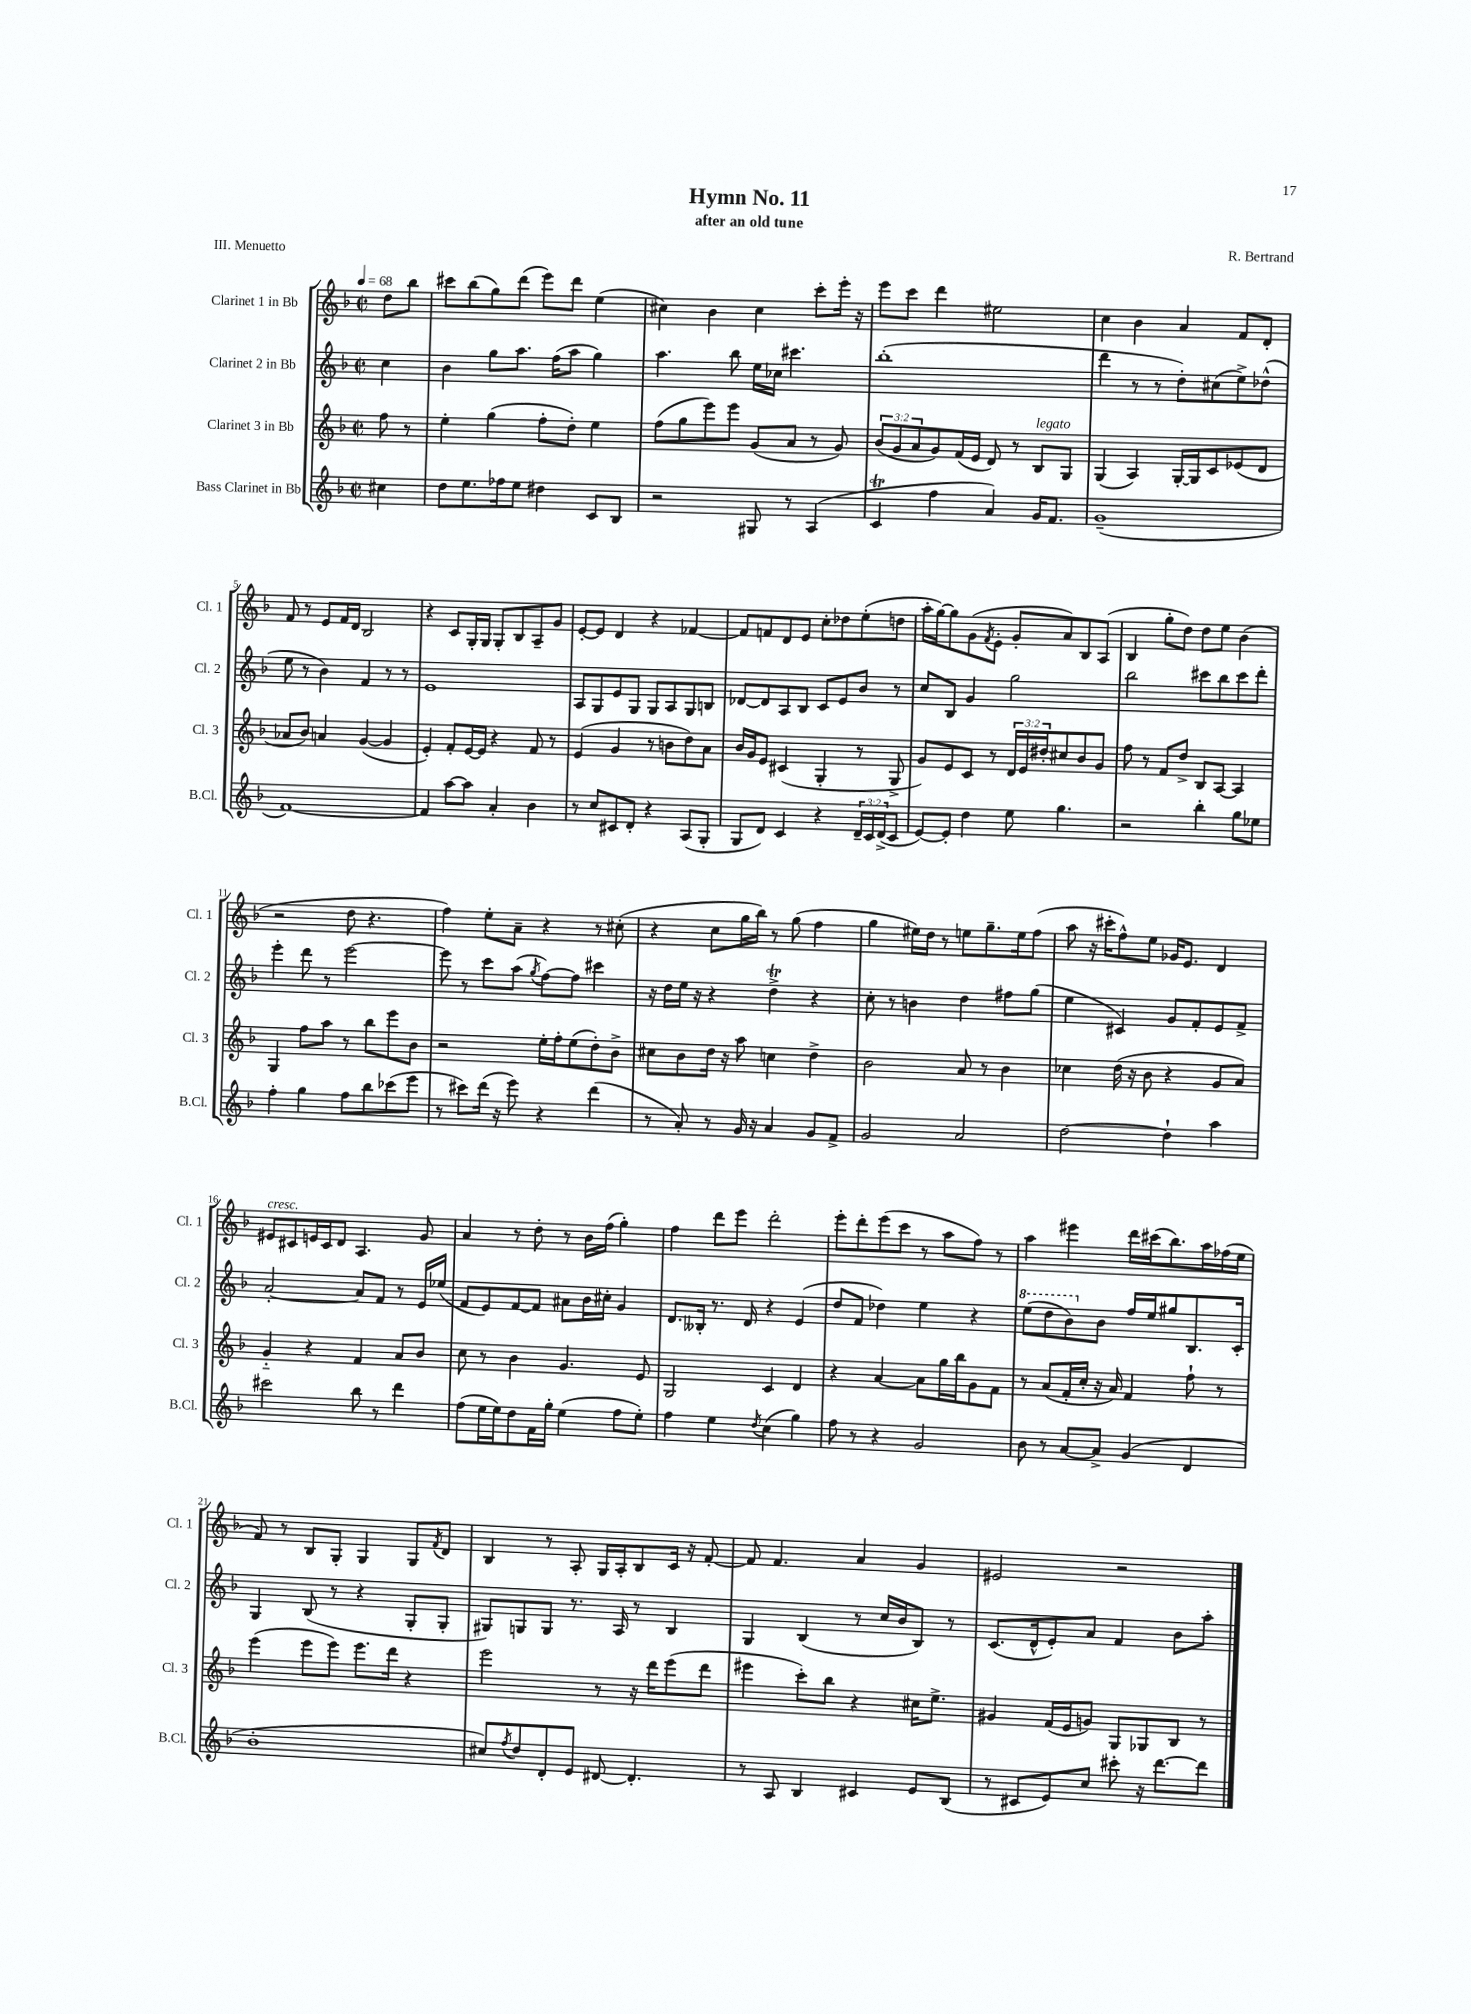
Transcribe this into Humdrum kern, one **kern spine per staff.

**kern	**kern	**kern	**kern
*staff4	*staff3	*staff2	*staff1
*clefG2	*clefG2	*clefG2	*clefG2
*k[b-]	*k[b-]	*k[b-]	*k[b-]
*M2/2	*M2/2	*M2/2	*M2/2
*met(c|)	*met(c|)	*met(c|)	*met(c|)
*MM68	*MM68	*MM68	*MM68
4cc#	8ff	4cc	8dd
.	8r	.	8bb-
=	=	=	=
8dd	4ee'	4b-	8ccc#
8.ee	.	.	(8bb-
.	(4gg	8gg	8gg)
16ff-	.	.	.
8ee	.	8.aa	(8ddd
4dd#	8ff'	.	8eee)
.	.	(16ff	.
.	8dd')	8aa	8ddd
8c	4ee	4gg)	(4ee
8B-	.	.	.
=	=	=	=
2r	(8ff	4.aa	4cc#)
.	8gg	.	.
.	8eee)	.	4b-
.	8eee	8bb-	.
8G#	(8g	16ee	4cc#
.	.	16cc-	.
8r	8a	4.ccc#	.
(4A	8r	.	8ccc'
.	8g)	.	16eee'
.	.	.	16r
=	=	=	=
4c	(12b-	(1bb-'	8eee
.	12g	.	.
.	.	.	8ccc
.	12a	.	.
4ff	8g)	.	4ddd
.	(16f	.	.
.	16e	.	.
4a)	8d)	.	2ee#
.	8r	.	.
16g	8B-	.	.
8.f	.	.	.
.	8G	.	.
=	=	=	=
(1g~	(4G	4ddd	4cc
.	4A)	8r	4b-
.	.	8r	.
.	[16G'	8dd')	4a
.	16G]	.	.
.	8c	(8cc#	.
.	(8e-	8ee^)	8f
.	8d	(8dd-^^	8d'
=	=	=	=
[1f)	8a-	8ee	8f
.	8b-)	8r	8r
.	4a	4b-)	8e
.	.	.	16f
.	.	.	16d
.	([4g	4f	2B-
.	4g]	8r	.
.	.	8r	.
=	=	=	=
4f]	4e')	1e	4r
[8aa	8f'	.	8c
8aa]	[16e	.	16G'
.	16e]	.	16G
4a'	4r	.	8G'
.	.	.	8B-
4b-	8f	.	8A~
.	8r	.	8g
=	=	=	=
8r	(4e	8A	[8e'
8cc	.	8G	8e]
8c#	4g	8e	4d
8d'	.	8G	.
4r	8r	8G	4r
.	8b	8A	.
(8A	8dd)	8G	[4f-
8G'	8a	8B	.
=	=	=	=
8G	16b-	[8d-	8f-]
.	16g	.	.
8d)	8e	8d-]	8f
4c	(4c#	8A	8d
.	.	8B-	8e
4r	4G'	8c	8cc'
.	.	8e	8dd-
24d~	8r	8b-	(8ee'
24c	.	.	.
(24d^	.	.	.
8c	8G^	8r	8dd
=	=	=	=
[8e)	8g)	8cc	16aa'
.	.	.	[16gg)
8e']	8e	8B-	8gg]
4dd	8c	4g	(8g
.	.	.	8qf
.	8r	.	8e'
8ee	24d	2gg	8g'
.	24e	.	.
.	24dd#'	.	.
4.gg	8cc#	.	8a)
.	8b-	.	8B-
.	8g	.	(8A
=	=	=	=
2r	8ff	2bb-	4B-
.	8r	.	.
.	8f	.	8gg'
.	8dd^	.	8dd)
4bb-'	8B-	8ccc#	8dd
.	[8A	8bb-	8ee
8gg	4A]	8ccc#	(4b-
8ee-	.	8ddd'	.
=	=	=	=
4ff'	4G	4eee'	2r
4gg	8ff	8ddd	.
.	8aa	8r	.
8ff	8r	[2eee	8dd
8bb-	8bb-	.	4.r
(8ccc-	8eee	.	.
8eee	8b-	.	.
=	=	=	=
8r	2r	8eee]	4ff)
8ccc#)	.	8r	.
(16ddd	.	8ccc	8ee'
16r	.	.	.
8eee)	.	(8aa	8a~
.	.	8qgg	.
4r	16ee'	[8ff)	4r
.	16ff'	.	.
.	(8ee	8ff]	.
(4ddd	8dd')	4ccc#	8r
.	8b-^	.	(8cc#'
=	=	=	=
8r	8cc#	16r	4r
.	.	16dd	.
8a')	8b-	16ee	.
.	.	16r	.
8r	16dd	4r	8cc
.	16r	.	.
16g	8aa	.	16gg
16r	.	.	16bb-)
4a	4cc	4dd^	8r
.	.	.	(8gg
8g	4dd^	4r	4ff
8f^	.	.	.
=	=	=	=
2g	2b-	8cc'	4gg
.	.	8r	.
.	.	4b	16ee#)
.	.	.	16dd
.	.	.	8r
2a	8a	4dd	8ee
.	8r	.	8.gg~
.	4b-	8ff#	.
.	.	.	16ee
.	.	(8gg	(8ff
=	=	=	=
[2dd	4cc-	4ee	8aa
.	.	.	16r
.	.	.	16ccc#'
.	(16dd	4c#)	8ff^^)
.	16r	.	.
.	8b-	.	8ee
4dd`]	4r	8g	16g-
.	.	.	8.e
.	.	8f'	.
4aa	8g	8e	4d
.	8a)	8f^	.
=	=	=	=
2ccc#	4g'~	[2a'	8e#
.	.	.	8c#
.	4r	.	16e
.	.	.	16c#
.	.	.	8d
8bb-	4f	8a]	4.A
8r	.	8f	.
4ddd	8a	8r	.
.	8b-	16e	8g
.	.	(16ee-	.
=	=	=	=
(8ff	8cc	8f	4a
16ee	8r	8e)	.
16ee)	.	.	.
8dd	4b-	[8f	8r
16f	.	8f]	8dd'
16gg'	.	.	.
(4ee	4.g	8a#	8r
.	.	16b-	16b-
.	.	16cc#'	(16ff
8ff	.	4g	4gg')
8ee')	8e	.	.
=	=	=	=
4ff	2G	8.d	4ff
.	.	16B--'	.
4ee	.	8.r	8ddd
.	.	.	8eee
.	.	16d	.
8qdd	.	.	.
(4cc	4c	4r	2ddd'
4gg)	4d	(4e	.
=	=	=	=
8ff	4r	8dd	8eee'
8r	.	8f	8ddd'
4r	[4a	4dd-)	(8eee
.	.	.	8ccc
2g	8a]	4ee	8r
.	16gg	.	8aa
.	16bb-	.	.
.	8g	4r	8ff)
.	8f	.	8r
=	=	=	=
8b-	8r	(8eee	4aa
8r	(8a	8ddd	.
[8a	16f'	8bb-)	4eee#
.	16cc'	.	.
8a^]	16r	8b-	.
.	16a)	.	.
(4g	4f	16ff	16ddd
.	.	16ee	(16ccc#
.	.	8gg#	8.bb-)
4d	8ff`	8.B-	.
.	.	.	16aa
.	8r	.	(16ff-
.	.	16c'	16ee
=	=	=	=
1b-'	(4eee	4G	8f)
.	.	.	8r
.	8eee	(8B-	8B-
.	8eee)	8r	8G'
.	8.eee	4r	4G
.	16ddd	.	.
.	4r	8G'	8G
.	.	.	8qf
.	.	8G'	8d
=	=	=	=
8cc#)	2eee	8G#)	4B-
8qff	.	.	.
8dd	.	8G	.
8d'	.	8G	8r
8e	.	8.r	8A'
[8d#	8r	.	16G
.	.	16A	16A'
4.d#']	16r	8r	8B-
.	16ddd	.	.
.	(8eee	4B-	16c
.	.	.	16r
.	8ddd	.	[8f'
=	=	=	=
8r	4eee#	4G	8f]
8A	.	.	4.f
4B-	8ccc')	(4B-	.
.	8bb-	.	.
4c#	4r	8r	4a
.	.	16cc	.
.	.	16b-	.
8e	16cc#	8B-)	4g
.	8.ee^	.	.
(8B-	.	8r	.
=	=	=	=
8r	4g#	(8.c	2e#
8c#	.	.	.
.	.	16d^^	.
8e)	(16f	8e')	.
.	16e	.	.
8cc	8g)	8a	.
8ccc#'	8G	4f	2r
16r	8G-	.	.
[8.ddd	.	.	.
.	8B-	8b-	.
8ddd]	8r	8aa'	.
==	==	==	==
*-	*-	*-	*-
